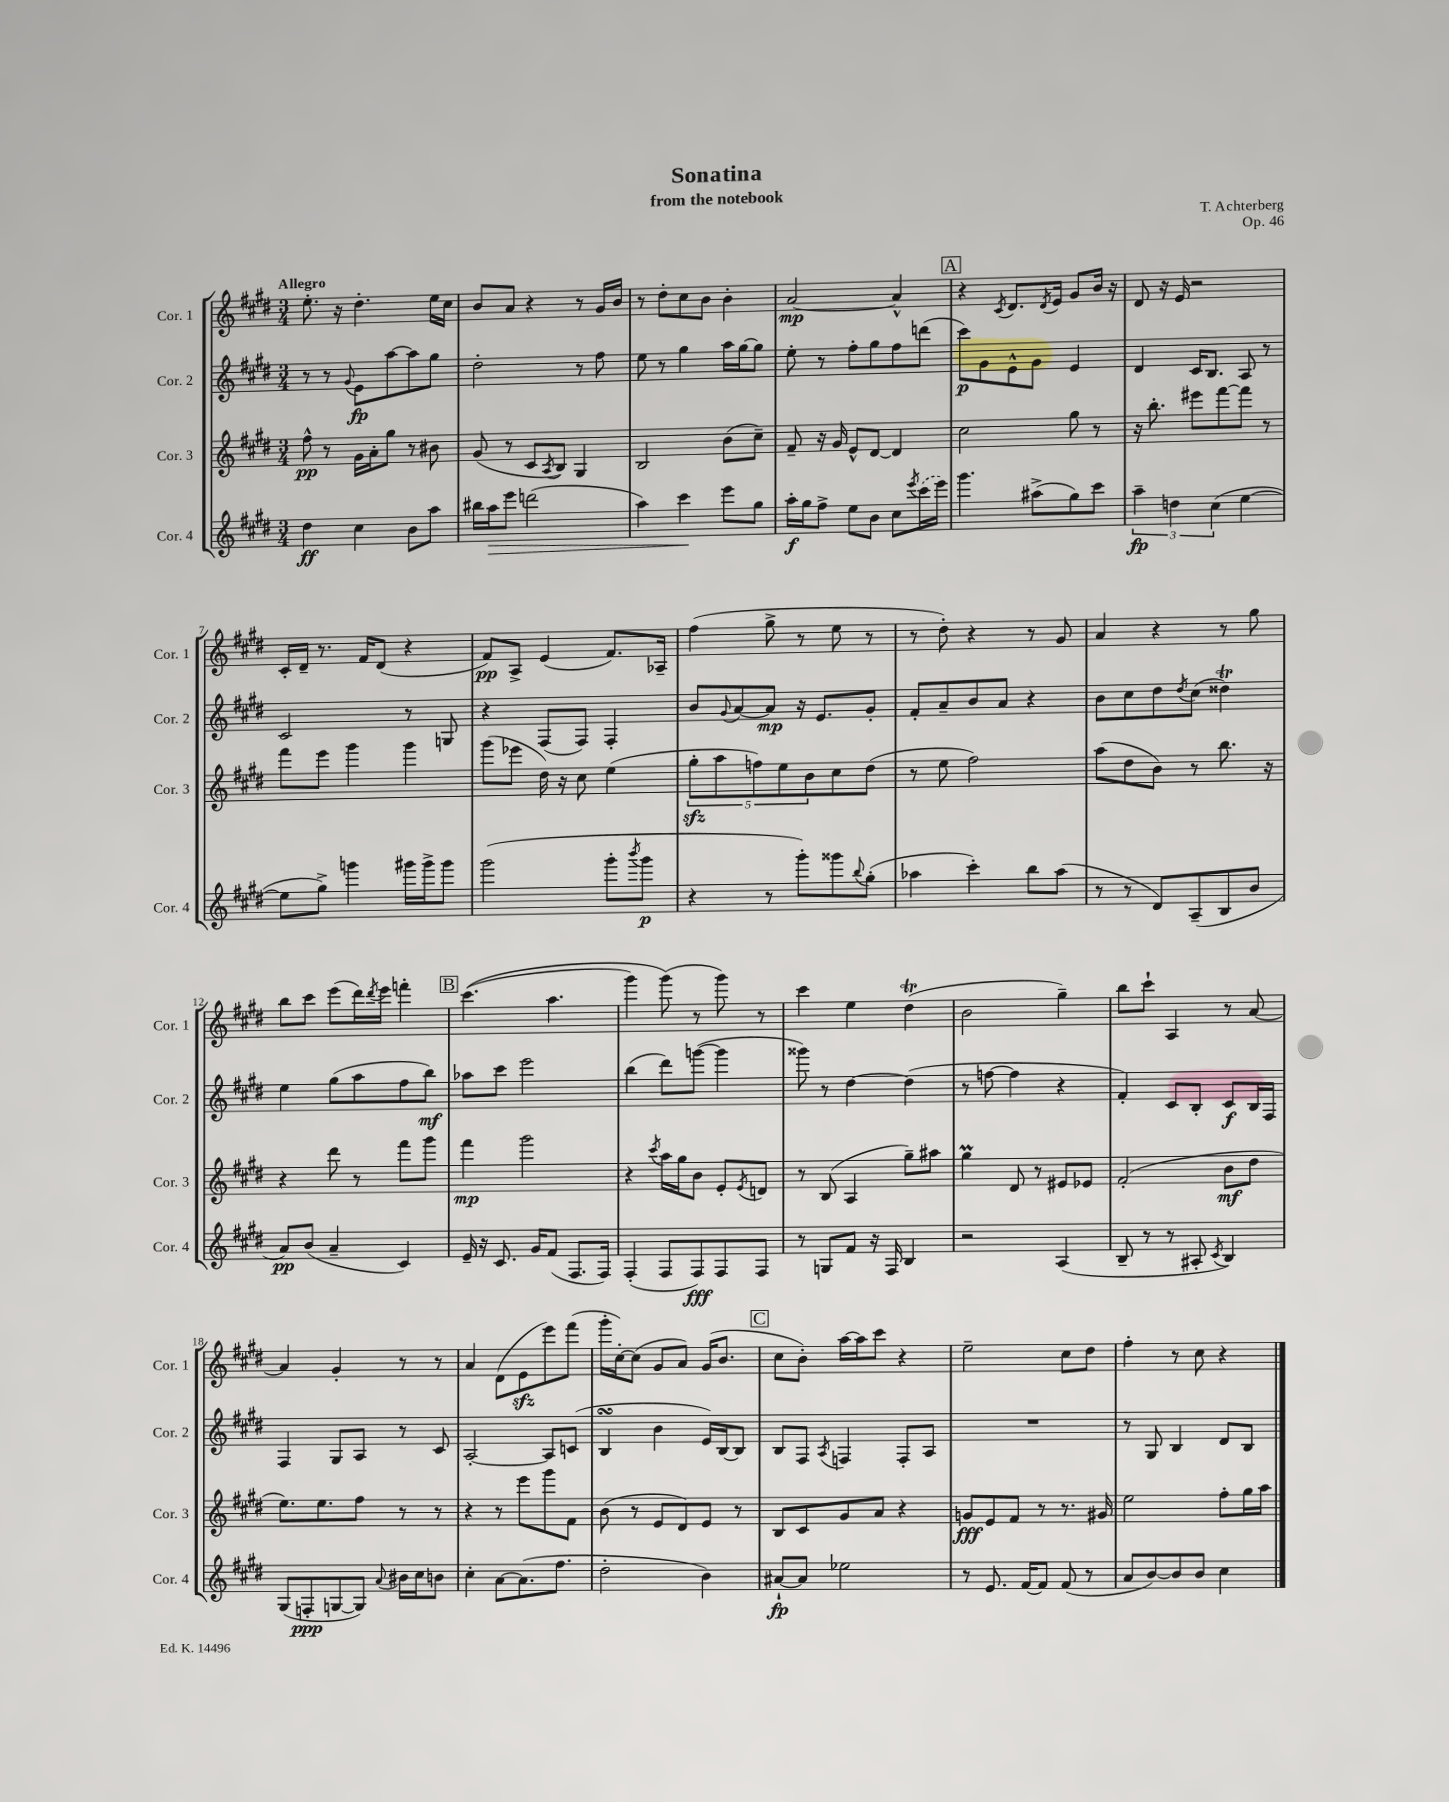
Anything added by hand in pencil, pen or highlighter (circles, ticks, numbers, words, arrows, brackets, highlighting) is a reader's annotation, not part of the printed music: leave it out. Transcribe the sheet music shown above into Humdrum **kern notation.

**kern	**kern	**kern	**kern
*staff4	*staff3	*staff2	*staff1
*clefG2	*clefG2	*clefG2	*clefG2
*k[f#c#g#d#]	*k[f#c#g#d#]	*k[f#c#g#d#]	*k[f#c#g#d#]
*M3/4	*M3/4	*M3/4	*M3/4
4dd#\	8ff#^^\	8r	8.ee'\
.	8r	8r	.
.	.	.	16r
.	.	8qqg#/	.
4cc#\	16g#\LL	8e\L	4.dd#'\
.	16a'\J	.	.
.	8gg#\J	[8aa\	.
8b\L	8r	8aa\]	.
8aa\J	8b#\	8gg#\J	16ee\LL
.	.	.	16cc#\JJ
=	=	=	=
16bb#\LL	(8g#/	2dd#'\	8b/L
16aa\J	.	.	.
8eee\J	8r	.	8a/J
(2ddd\	8c#/L	.	4r
.	8qA/	.	.
.	8B/J)	.	.
.	4G#/	8r	8r
.	.	8ff#\	16g#/LL
.	.	.	16b/JJ
=	=	=	=
4aa\)	2B/	8ee\	8r
.	.	8r	8dd#'\L
4ccc#\	.	4gg#\	8cc#\
.	.	.	8b\J
8eee\L	(8b\L	16aa\LL	4b'\
.	.	[16gg#\J	.
8gg#\J	8cc#~\J)	8gg#\]J	.
=	=	=	=
16aa'\LL	8f#~/	8ee'\	[2a/
16gg#\J	.	.	.
8ff#^\J	16r	8r	.
.	16g#/	.	.
8ee\L	8e^^/L	8ff#'\L	.
8b\J	[8d#/J	8gg#\	.
8cc#\L	4d#/]	8ff#\	4a^^/]
8qeee/	.	.	.
(16ccc#\L	.	(8ddd\J	.
16eee\JJ)	.	.	.
=	=	=	=
4.ggg#\	2cc#\	8ccc#\L)	4r
.	.	8g#\	.
.	.	.	8qc#/
.	.	8e^^\	8.d#/L
(8aa#^\L	.	8g#\J	.
.	.	.	8qd#/
.	.	.	16e/Jk
8gg#\)	8gg#\	4e/	8g#/L
8ccc#\J	8r	.	16b/Jk
.	.	.	16r
=	=	=	=
6aa~\	16r	4d#/	8d#/
.	8.bb'\	.	.
.	.	.	16r
6dd\	.	.	.
.	.	.	16e/
.	8eee#\L	16c#/LK	2r
.	.	8.B/J	.
(6cc#\	.	.	.
.	[8fff#\	.	.
[4ee\	8fff#\]J	8A/	.
.	8r	8r	.
=	=	=	=
8ee\]L	8fff#\L	2c#/	16c#'/LL
.	.	.	16d#~/JJ
8gg#^\J)	8eee\J	.	8.r
4ggg\	4ggg#\	.	.
.	.	.	16f#/LK
.	.	.	(8d#/J
16ggg#\LL	4ggg#\	8r	4r
16ggg#^\J	.	.	.
8ggg#\J	.	8G/	.
=	=	=	=
(2ggg#\	(8ggg#\L	4r	8f#/L)
.	8eee-\J	.	8A^/J
.	16dd#\)	(8F#/L	(4e/
.	16r	.	.
.	8cc#\	8F#/J)	.
8ggg#'\L	(4ee\	4F#'/	8.f#/L)
8qbbb/	.	.	.
8ggg#\J	.	.	.
.	.	.	16A-~/Jk
=	=	=	=
4r	10gg#'\L	8b/L	(4ff#\
.	10aa\	.	.
.	.	8qqg#/	.
.	.	[8a/	.
.	10ff\)	.	.
8r	.	8a/]J	8gg#^\
.	10ee\	.	.
8ggg#'\L)	.	16r	8r
.	10b\	.	.
.	.	8.e/L	.
8ggg##\	8cc#\	.	8ee\
8qqbb/	.	.	.
(8gg#'\J	(8dd#\J	8g#'/J	8r
=	=	=	=
4aa-\	8r	8f#'/L	8r
.	8ee\	8a~/	8dd#'\)
4ccc#'\)	2ff#\)	8b/	4r
.	.	8a/J	.
8bb\L	.	4r	8r
(8aa-\J	.	.	8g#/
=	=	=	=
8r	(8aa\L	8b\L	4a/
8r	8dd#\	8cc#\	.
8d#/L)	8b\J)	8dd#\	4r
.	.	8qdd#/	.
(8A~/	8r	(8cc#\J	.
8B/	8.bb\	4dd##\)	8r
8b/J	.	.	8gg#\
.	16r	.	.
=	=	=	=
8a/L)	4r	4ee\	8bb\L
(8b/J	.	.	8ccc#\J
4a~/	8ddd#\	(8gg#\L	(8eee\L
.	8r	8aa\	16ddd#\L)
.	.	.	8qddd#/
.	.	.	16eee\JJ
4c#/)	8fff#\L	8ff#\	4fff'\
.	8ggg#\J	8bb\J)	.
=	=	=	=
16e~/	4fff#\	8aa-\L	&((4.ccc#\
16r	.	.	.
8.c#/	.	8ccc#\J	.
.	2ggg#\	2eee\	.
16g#/LK	.	.	.
(8f#/J	.	.	4.aa\
8.F#/L	.	.	.
16F#/Jk)	.	.	.
=	=	=	=
(4F#'/	4r	(4bb\	4ggg#\)
.	8qccc#/	.	.
8F#/L	16aa\LL	8ddd#\L)	(8ggg#\&)
.	16gg#\J	.	.
8F#/)	8b\J	([8ggg\J	8r
8F#/	8e'/L	4ggg\]	8ggg#\)
.	8qe/	.	.
8F#/J	8d/J	.	8r
=	=	=	=
8r	8r	8ggg##\)	4ccc#\
8G/L	(8B/	8r	.
8f#/J	4A/	[4dd#\	4ee\
16r	.	.	.
16F#/	.	.	.
4B/	8gg#~\L)	(4dd#\]	(4dd#\
.	8aa#\J	.	.
=	=	=	=
2r	4gg#\	8r	2b\
.	.	[8ff\	.
.	8d#/	4ff\]	.
.	8r	.	.
(4A/	8e#/L	4r	4gg#~\)
.	8e-/J	.	.
=	=	=	=
8B~/	(2f#'/	4f#'/)	8bb\L
8r	.	.	8ccc#`\J
8r	.	8c#/L	4A/
8A#'/	.	8B'/J	.
8qc#/	.	.	.
4B/)	8b\L	8c#/L	8r
.	8dd#\J	16B/L	[8a/
.	.	16F#/JJ	.
=	=	=	=
(8G#/L	8.ee\L)	4F#/	4a/]
8F'/	.	.	.
.	8.ee\	.	.
[8G/	.	8G#/L	4g#'/
8G/]J)	8ff#\J	8A/J	.
8qqa/	.	.	.
16b#\LL	8r	8r	8r
16cc#\J	.	.	.
8b\J	8r	8c#/	8r
=	=	=	=
4cc#'\	4r	[2A'/	4a/
[8a\L	8r	.	(8d#\L
(8.a\]	8eee\L	.	8e\
.	8ggg#\	8A/]L	8eee\)
8.ff#\J	.	.	.
.	8f#\J	(8c/J	(8fff#\J
=	=	=	=
2dd#'\	(8b\	4B/	16ggg#'\LL
.	.	.	[16cc#'\J)
.	8r	.	(8cc#\]J
.	8e/L	4b\	8g#/L
.	8d#/)	.	8a/J)
4b\)	8e/J	16e/LL)	(16g#/LK
.	.	[16B/J	8.b/J
.	8r	8B/]J	.
=	=	=	=
[8a#`/L	8B/L	8B/L	8cc#\L
8a#/]J	8c#/	8F#/J	8b'\J)
.	.	8qA/	.
2ee-\	8g#/	4F/	[16aa\LL
.	.	.	16aa\]J
.	8a/J	.	8ccc#\J
.	4r	8F'/L	4r
.	.	8A/J	.
=	=	=	=
8r	8g/L	2.r	2ee~\
8.e/	8e/	.	.
.	8f#/J	.	.
[16f#/LK	.	.	.
8f#/]J	8r	.	.
(8f#/	8.r	.	8cc#\L
8r	.	.	8dd#\J
.	16g#/	.	.
=	=	=	=
8a/L	2ee\	8r	4ff#'\
[8b/)	.	8G#/	.
8b/]	.	4B/	8r
8b/J	.	.	8cc#\
4cc#\	8ff#'\L	8d#/L	4r
.	16gg#\L	8B/J	.
.	16aa\JJ	.	.
==	==	==	==
*-	*-	*-	*-
